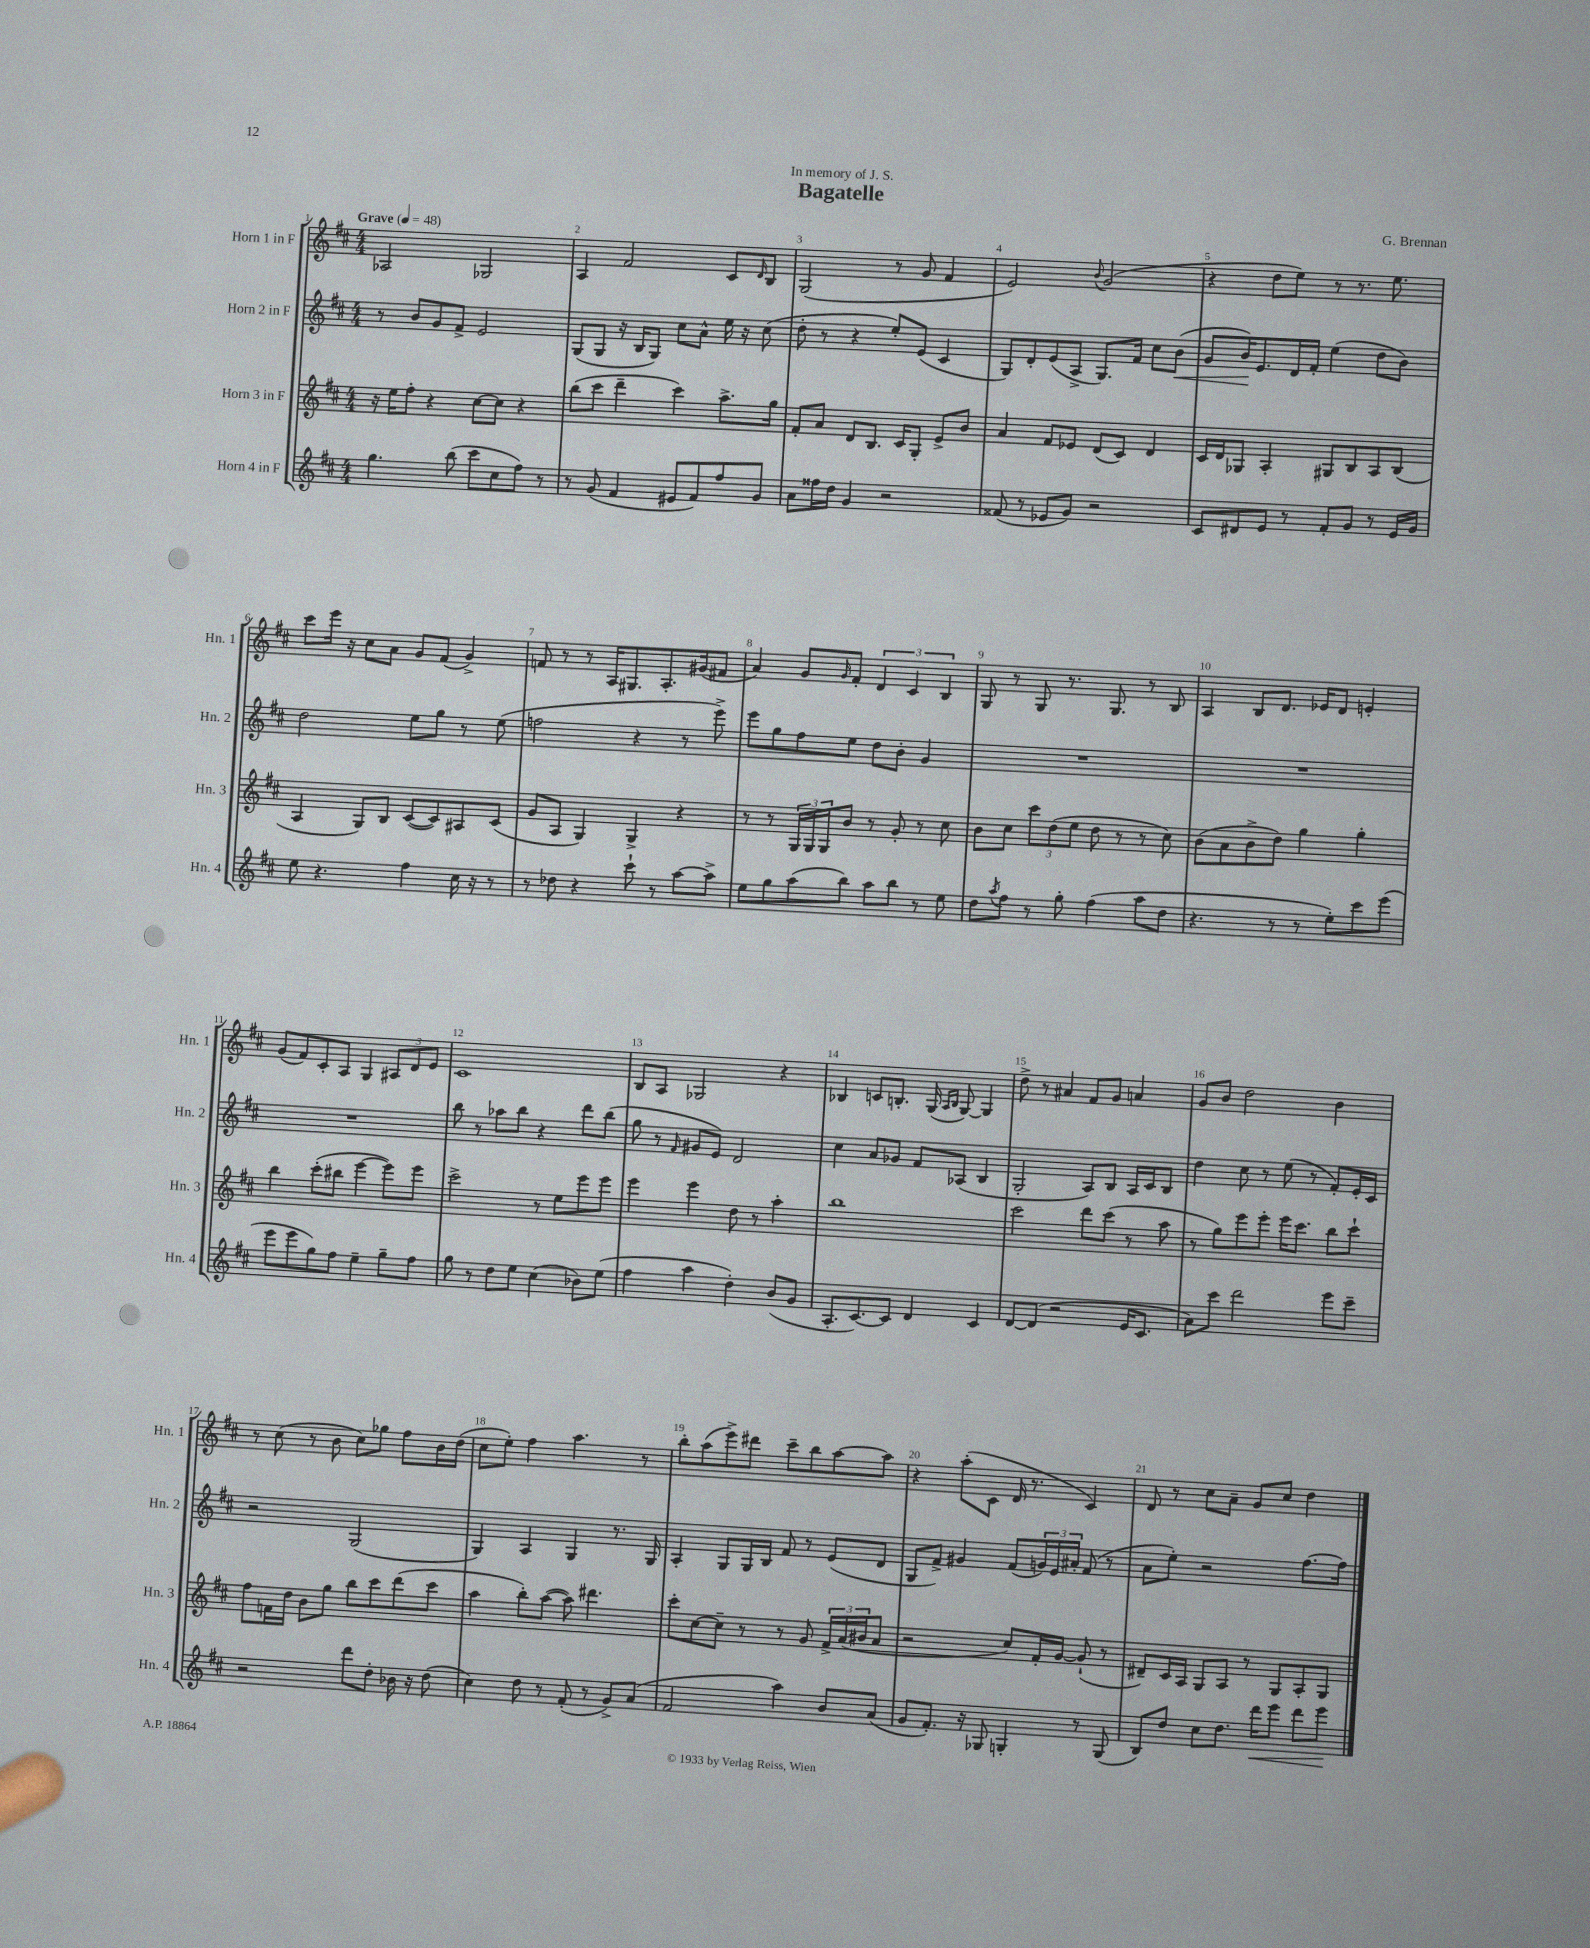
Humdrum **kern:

**kern	**kern	**kern	**kern
*staff4	*staff3	*staff2	*staff1
*clefG2	*clefG2	*clefG2	*clefG2
*k[f#c#]	*k[f#c#]	*k[f#c#]	*k[f#c#]
*M4/4	*M4/4	*M4/4	*M4/4
*MM48	*MM48	*MM48	*MM48
4.gg	16r	8r	2A-
.	16ee	.	.
.	8ff#'	8b	.
.	4r	8g	.
(8bb	.	8f#^	.
8ccc#	[8cc#	2e	2G-
8cc#	8cc#]	.	.
8ff#)	4r	.	.
8r	.	.	.
=	=	=	=
8r	(8bb	(8G	4A
(8g	8ccc#	8G	.
4f#	4ddd~	16r	2f#
.	.	16B	.
.	.	8G)	.
8e#	4ccc#)	8cc#	.
8f#)	.	8a^^	.
8ff#	8.aa^	16ee	8c#
.	.	16r	.
.	.	.	16qqd
8g	.	(8cc#	8B
.	16gg	.	.
=	=	=	=
8a	8f#'	8dd'	(2G
16ff##	8a	8r	.
16dd	.	.	.
4g	8d	4r	.
.	8.B	.	.
2r	.	8ee')	8r
.	16c#	.	.
.	8G'	(8e	8g
.	8e^	4c#	4f#
.	8b	.	.
=	=	=	=
(8f##	4a	8G)	2e)
8r	.	8d'	.
8e-	8f#	(8e	.
8g)	8e-	8A^	.
.	.	.	8qqb
2r	(8d	8.G)	(2g
.	8c#)	.	.
.	.	16f#	.
.	4d	8cc#	.
.	.	(8b	.
=	=	=	=
8c#	16c#	8g	4r
.	16d	.	.
8d#	8G-	16b)	.
.	.	8.e	.
8e	4A'	.	8dd
8r	.	16d	8ee)
.	.	16f#'	.
8f#'	8G#	(4ee	8r
8g	8B	.	8.r
8r	8A	8dd	.
.	.	.	8.ee
16e	(8B	8b)	.
16g	.	.	.
=	=	=	=
8ee	4A	2dd	8ccc#
4.r	.	.	16eee
.	.	.	16r
.	8G)	.	8cc#
.	8B	.	8a
4ff#	([8c#	8ee	8g
.	8c#])	8gg	(8f#
16cc#	8A#	8r	4g^)
16r	.	.	.
8r	(8c#	(8ee	.
=	=	=	=
8r	8g	2ff	8f
8dd-	8A	.	8r
4r	4G)	.	8r
.	.	.	16A
.	.	.	8.G#
8ccc#`	4G^	4r	.
8r	.	.	8.A'
[8aa	4r	8r	.
.	.	.	(16g#
8aa^]	.	8eee^)	8f#
=	=	=	=
8ee	8r	8eee	4a)
8gg	8r	8gg	.
(8aa	24G	8ff#	8g
.	24G	.	.
.	24G	.	.
.	.	.	16qqg
8bb)	8b	8ee	8f#'
8aa	8r	8dd	6d
8bb	8g'	8b'	.
.	.	.	6c#
8r	8r	4g	.
.	.	.	6B
8ee	8cc#	.	.
=	=	=	=
8dd	8b	1r	8G
8qaa	.	.	.
8ff#	8cc#	.	8r
8r	12ccc#	.	8G
.	(12dd	.	.
8gg'	.	.	8.r
.	12ee	.	.
(4ff#	8dd	.	.
.	.	.	8.G
.	8r	.	.
8aa	8r	.	8r
8dd	8cc#)	.	8B
=	=	=	=
4.r	(8b	1r	4A
.	8a	.	.
.	8b^	.	8B
8r	8dd)	.	8.d
8r	4gg	.	.
.	.	.	16e-
8ee')	.	.	8d
8ccc#	4gg'	.	4e'
(8eee	.	.	.
=	=	=	=
8eee	4bb	1r	(8g
8eee	.	.	8f#)
8gg)	(8ccc#'	.	8c#'
8ff#	8bb#	.	8A
4ee~	[4eee	.	4G
8gg~	8eee])	.	12A#
.	.	.	12d
8ff#	8eee	.	.
.	.	.	12e
=	=	=	=
8gg	2ccc#^	8bb	1c#
8r	.	8r	.
8dd	.	8aa-	.
8ee	.	8bb	.
(4cc#	8r	4r	.
.	8ee	.	.
8b-)	8eee	8ddd	.
(8ee	8eee	(8bb	.
=	=	=	=
4ff#	4eee	8gg	8B
.	.	8r	8A
.	.	16qqf#	.
4aa	4eee	8g#	2G-
.	.	8e)	.
4dd')	8dd	2d	.
.	8r	.	.
(8b	4aa'	.	4r
8g	.	.	.
=	=	=	=
8.A'	1bb	4cc#	4B-
[8.c#)	.	.	.
.	.	8a	8c
8c#]	.	8g-	8.B'
4d	.	8f#	.
.	.	.	(16G
.	.	.	16qqA
.	.	.	16qqB
.	.	(8A-	[8G)
4c#	.	4B	4G]
=	=	=	=
[8d	2ccc#	2G'	8dd^
(8d]	.	.	8r
2r	.	.	4a#
.	8ddd	8A)	8f#
.	(8ccc#	8B	8g
16e	8r	16A	4a
8.c#	.	16c#	.
.	8aa	8B	.
=	=	=	=
8a)	8r	4dd	8g
8ccc#	8gg)	.	8b
2ddd	8eee	8cc#	2dd
.	8eee'	8r	.
.	16eee	(8ee	.
.	8.ccc#	.	.
.	.	8r	.
8eee	8bb	8f#')	4b
8ccc#~	8ccc#`	16e'	.
.	.	16c#	.
=	=	=	=
2r	8ff#	2r	8r
.	16f	.	(8cc#
.	16dd	.	.
.	8b	.	8r
.	8gg	.	8b
8ddd	8bb	(2G	8cc#)
8dd'	8ccc#	.	8gg-
16b-	(8ddd	.	8ff#
16r	.	.	.
(8dd	8ccc#	.	16b
.	.	.	(16dd
=	=	=	=
4cc#)	4aa	4G)	8cc#
.	.	.	8ee')
8dd	8bb')	4A	4ff#
8r	([8aa	.	.
(8f#'	8aa])	4G	4.aa
8r	4.ddd#	.	.
8g^)	.	8.r	.
(8a	.	.	8r
.	.	16G	.
=	=	=	=
2f#	8ccc#'	4A'	8bb'
.	[8cc#	.	(8aa
.	8cc#~]	8G	8eee^)
.	8r	16G	8ddd#
.	.	16B	.
4aa)	8r	8f#	8ccc#~
.	8g	8r	8bb
8b	24f#^	(8e	[8aa
.	(24a	.	.
.	24b#	.	.
(8a	8a	8d	8aa]
=	=	=	=
8g	2r	8G	4r
8.f#')	.	8f#^)	.
.	.	4g#	(8aa'
16r	.	.	.
8G-	.	.	8c#
4G'	8cc#)	(8f#	16d
.	.	.	8.r
.	16f#'	24g)	.
.	.	24e	.
.	[16g	.	.
.	.	24a#'	.
8r	(8g`]	(8f#	4c#)
(8G	8r	8r	.
=	=	=	=
8B)	8d#~)	8a	8d
8dd	16c#	8ee')	8r
.	16A	.	.
8cc#	8G	2r	8cc#
8.dd	8A	.	8a~
.	8r	.	8g
16ddd	.	.	.
8eee	8G	.	8cc#
8ddd	8A'	[8.ff#	4dd
8eee	8G	.	.
.	.	16ff#]	.
==	==	==	==
*-	*-	*-	*-
